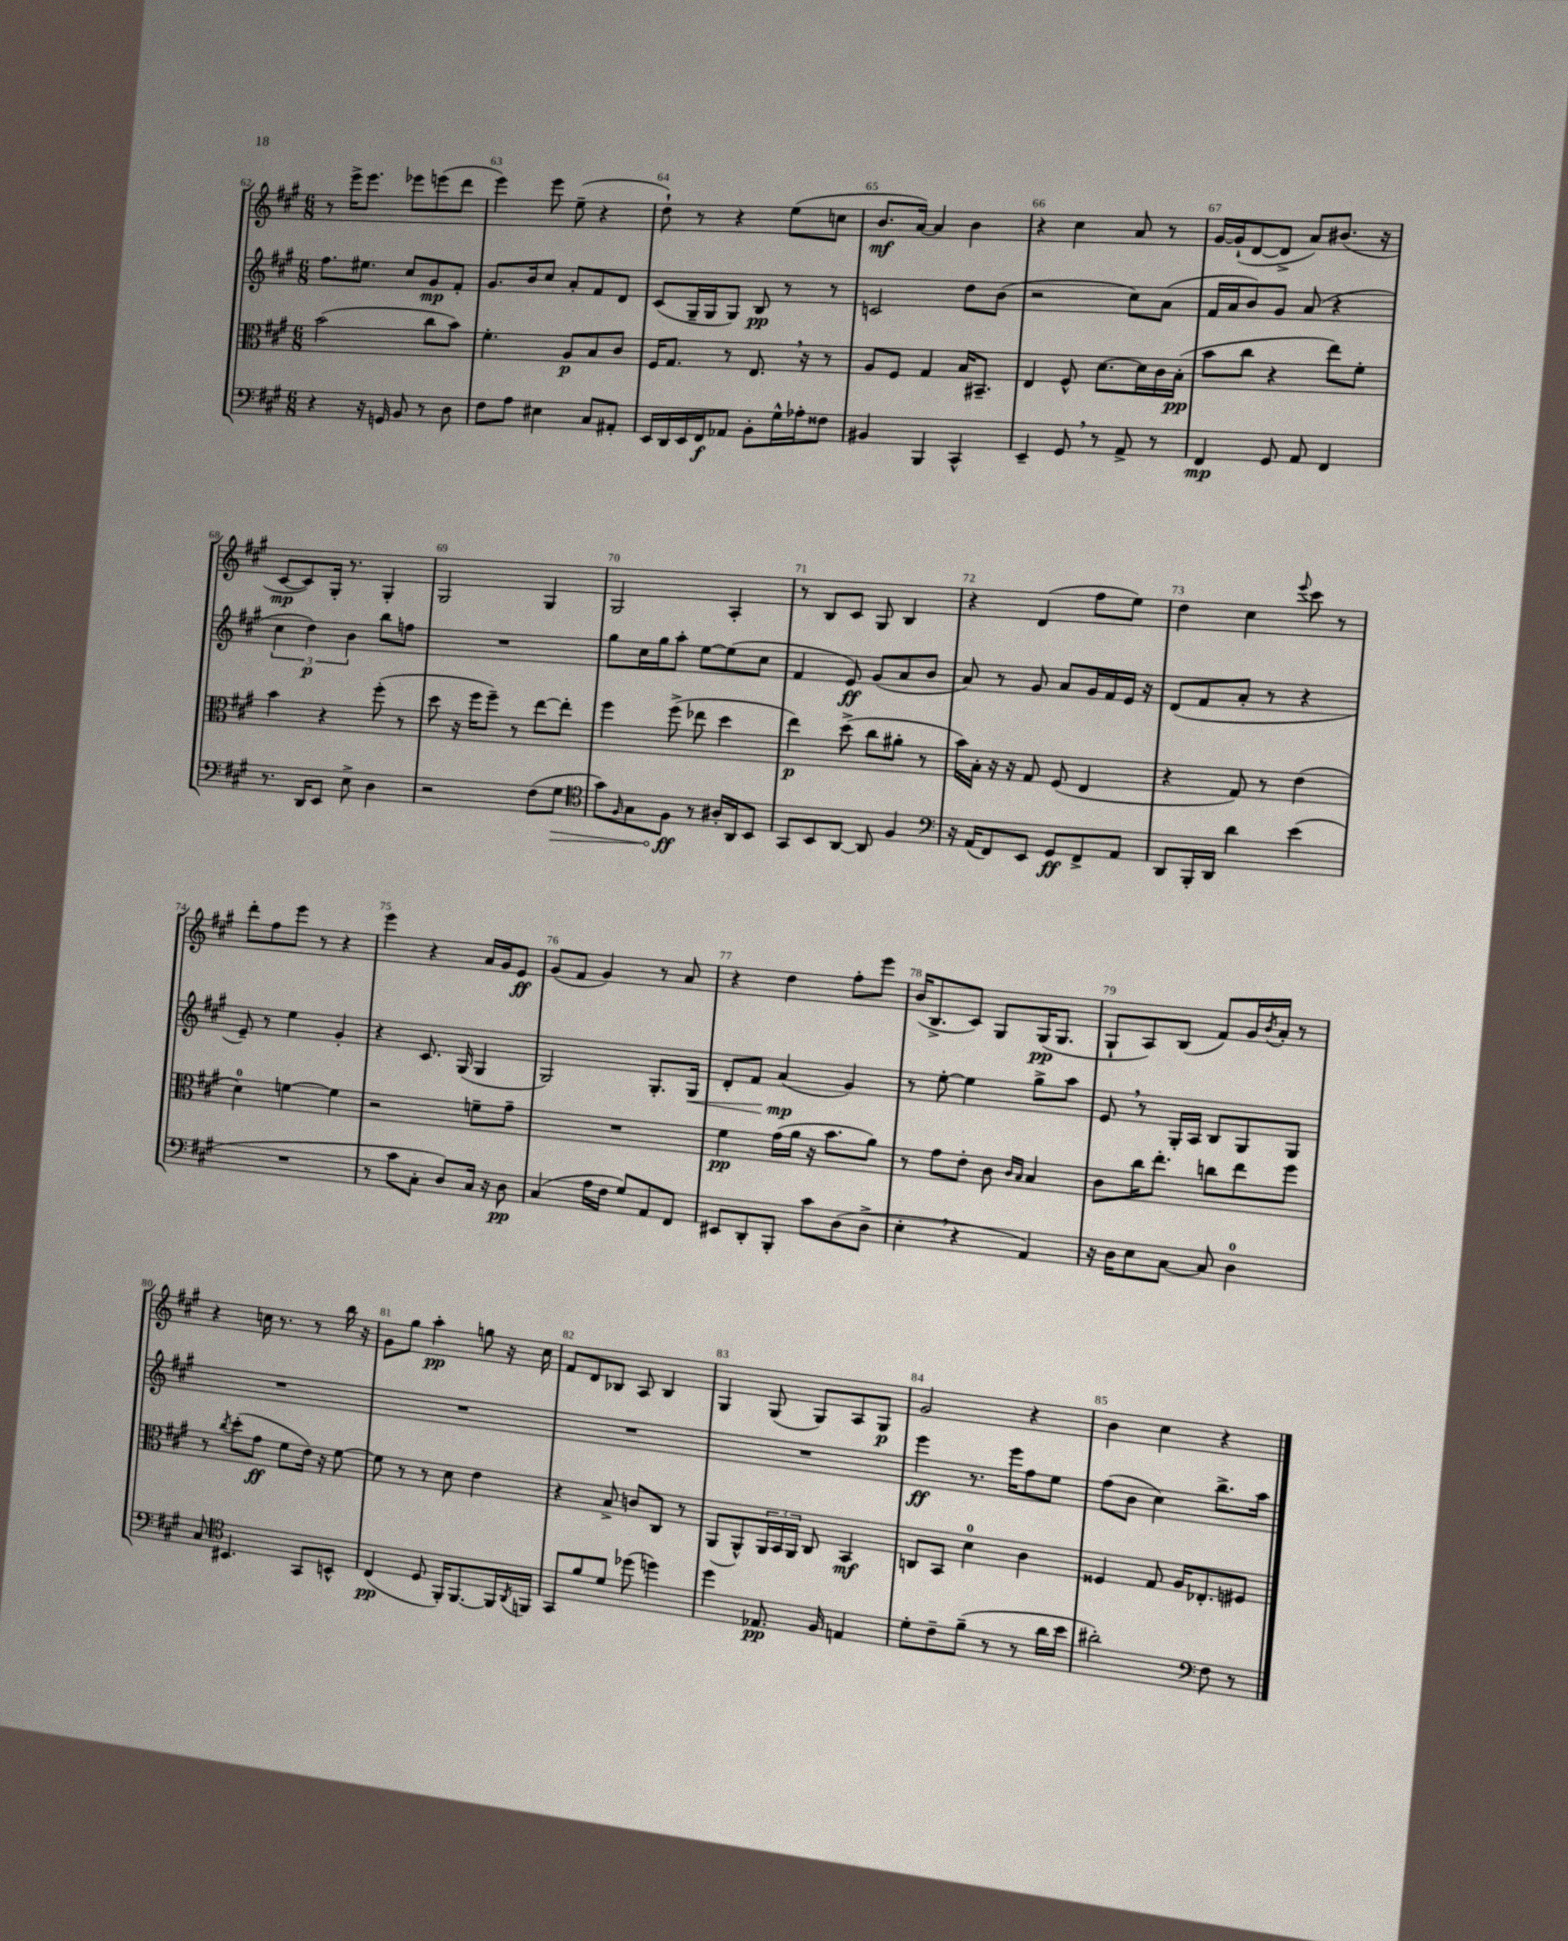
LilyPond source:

<<
\new StaffGroup <<
\new Staff = "s0" {
    \clef treble \key a \major \numericTimeSignature \time 6/8
    r8 e'''16-> e'''8. ees'''8 e'''8( d'''8 |
    e'''4) e'''8 e''8--( r4 |
    d''8-!) r8 r4 e''8( c''8 |
    b'8.\mf a'16~) a'4 b'4 |
    r4 cis''4 a'8 r8 |
    gis'16~ gis'16-!( d'8~ d'8-> a'8) bis'8.( r16 |
    cis'8~\mp cis'8) gis16-. r8. gis4-. |
    gis2 gis4 |
    gis2 a4-. |
    r8 b8 cis'8 gis8 b4 |
    r4 d'4( fis''8 e''8) |
    d''4 cis''4 \appoggiatura { e'''8 } cis'''8 r8 |
    d'''8-. fis''8 e'''8 r8 r4 |
    e'''4 r4 a'16 gis'16 e'8\ff |
    gis'8( fis'8 gis'4) r8 a'8 |
    r4 d''4 fis''8-. e'''8 |
    b'16( b8.-> cis'8) gis8 gis16\pp( gis8. |
    gis8-! a8) b8( fis'8) gis'16 \acciaccatura { b'8 } a'16-. r8 |
    r4 c''16 r8. r8 b''16 r16 |
    gis'8 gis''8 a''4-.\pp g''8 r16 cis''16 |
    fis'8 d'8 bes8 a8 bes4 |
    gis4 gis8( gis8) a8 gis8\p |
    gis'2 r4 |
    b'4 cis''4 r4 \bar "|." |
}
\new Staff = "s1" {
    \clef treble \key a \major \numericTimeSignature \time 6/8
    fis''8. eis''8. cis''8 gis'8\mp fis'8-. |
    gis'8. b'16 cis''8 a'8-. fis'8 d'8 |
    cis'8( gis16-- gis16 gis8) b8\pp r8 r8 |
    c'2 d''8 b'8( |
    r2 cis''8) a'8( |
    fis'16 a'16 b'8) gis'8 a'8( r4 |
    \tuplet 3/2 { cis''4 d''4\p) b'4 } b''8 f''8 |
    R2. |
    gis''8 cis''16 gis''16 a''8-. e''8~ e''8( cis''8 |
    fis'4 e'8\ff) gis'8( a'8 b'8 |
    a'8) r8 gis'8 a'8 gis'16 fis'16 e'16 r16 |
    d'8( fis'8 a'8-. r8 r4 |
    e'8--) r8 e''4 gis'4-. |
    r4 cis'8. gis16( gis4 |
    gis2) gis8.-. gis16\< |
    d'8-. fis'8 a'4\mp\!( gis'4) |
    r8 e''8~-. e''4 gis''8-> a''8 |
    e'8 \breathe r8 gis16-. a16 b8 gis8 gis8 |
    R2. |
    R2. |
    R2. |
    R2. |
    e'''4\ff r8. e'''16 fis''8 e''8 |
    fis''8( b'8 cis''4) b''8.-> a''16 \bar "|." |
}
\new Staff = "s2" {
    \clef alto \key a \major \numericTimeSignature \time 6/8
    b'2( cis''8 b'8) |
    fis'4.-. a8\p b8 cis'8 |
    fis16 gis8. r8 e8. \breathe r16 r8 |
    a8 fis8 gis4 b16 bis,8.-- |
    e4 fis8-^ d'8.~ d'16 cis'16 b16-.\pp( |
    b'8 cis''8 r4 e''8) fis'8-. |
    b'4 r4 fis''8-.( r8 |
    d''8 r16 fis''16 fis''8--) r8 e''8~ e''8-. |
    fis''4 fis''8->( ees''8 d''4 |
    e''4\p) d''8->( cis''8 ais'8-. r8 |
    b'16) b16-. r16 r16 gis8 fis8( e4 |
    r4 gis8) r8 e'4( |
    d'4-0) f'4~ f'4 |
    r2 f'8-- gis'8-- |
    R2. |
    fis'4\pp gis'16( a'16 r16 b'8. a'8) |
    r8 gis'8 e'8-. cis'8 \grace { cis'16 b16 } b4 |
    cis'8 cis''16 e''8.-. c''8 e''8 fis''8 |
    r8 \acciaccatura { cis''8 } d''8-.( gis'8\ff fis'8 e'16) r16 fis'8~ |
    fis'8 r8 r8 d'8 e'4 |
    r4 b8-> c'8 cis8 r8 |
    a,8( a,8-^) \tuplet 3/2 { a,16 b,16 a,16 } cis8 b,4\mf |
    c8 b,8 d'4-0 cis'4 |
    fisis4 gis8 a16 ees8.-. fis8 \bar "|." |
}
\new Staff = "s3" {
    \clef bass \key a \major \numericTimeSignature \time 6/8
    r4 r16 g,16 b,8 r8 d8 |
    fis8 a8 eis4 cis8 ais,8-. |
    e,16 d,16 e,16 fis,16\f aes,8 b,8-. gis16-^ aes16-. fisis8 |
    bis,4 b,,4 cis,4-^ |
    e,4-- gis,8 \breathe r8 a,8-> r8 |
    fis,4\mp gis,8 a,8 fis,4 |
    r8. d,16 e,8 e8-> d4 |
    r2 fis8( \once \override Hairpin.circled-tip = ##t gis8\> |
    \clef tenor gis'8) \grace { fis16 } gis8 fis8\ff\! r8 ais16-. a,16 b,8 |
    gis,8 b,8 a,8~ a,8 fis4 |
    \clef bass r16 a,16( fis,8) e,8 gis,8\ff fis,8-> a,8 |
    d,8 b,,16-. d,16 d'4 e'4( |
    R2. |
    r8 cis'8 cis8-. d8) cis16 r16 d8\pp |
    cis4( a16 fis16 gis8) a,8 fis,8 |
    eis,8 d,8-. b,,8-. cis'8 d8( d8-> |
    e4-. \breathe r4 a,4) |
    r16 d16 e8 cis8~ cis8 d4-0 |
    cis8 \clef tenor bis,4. gis,8 b,8-^ |
    cis4\pp( d8 fis,16-.) fis,8.~ fis,16 \acciaccatura { a,8 } f,16 |
    gis,8 fis'8 d'8 des''8( d''4) |
    d''4 ees8.\pp fis16 e4 |
    d'8-. cis'8-- fis'8--( r8 r8 a'16 b'16 |
    ais'2-.) \clef bass fis8 r8 \bar "|." |
}
>>
>>
\layout { \context { \Score currentBarNumber = #62 \override BarNumber.break-visibility = ##(#f #t #t) barNumberVisibility = #all-bar-numbers-visible } }
